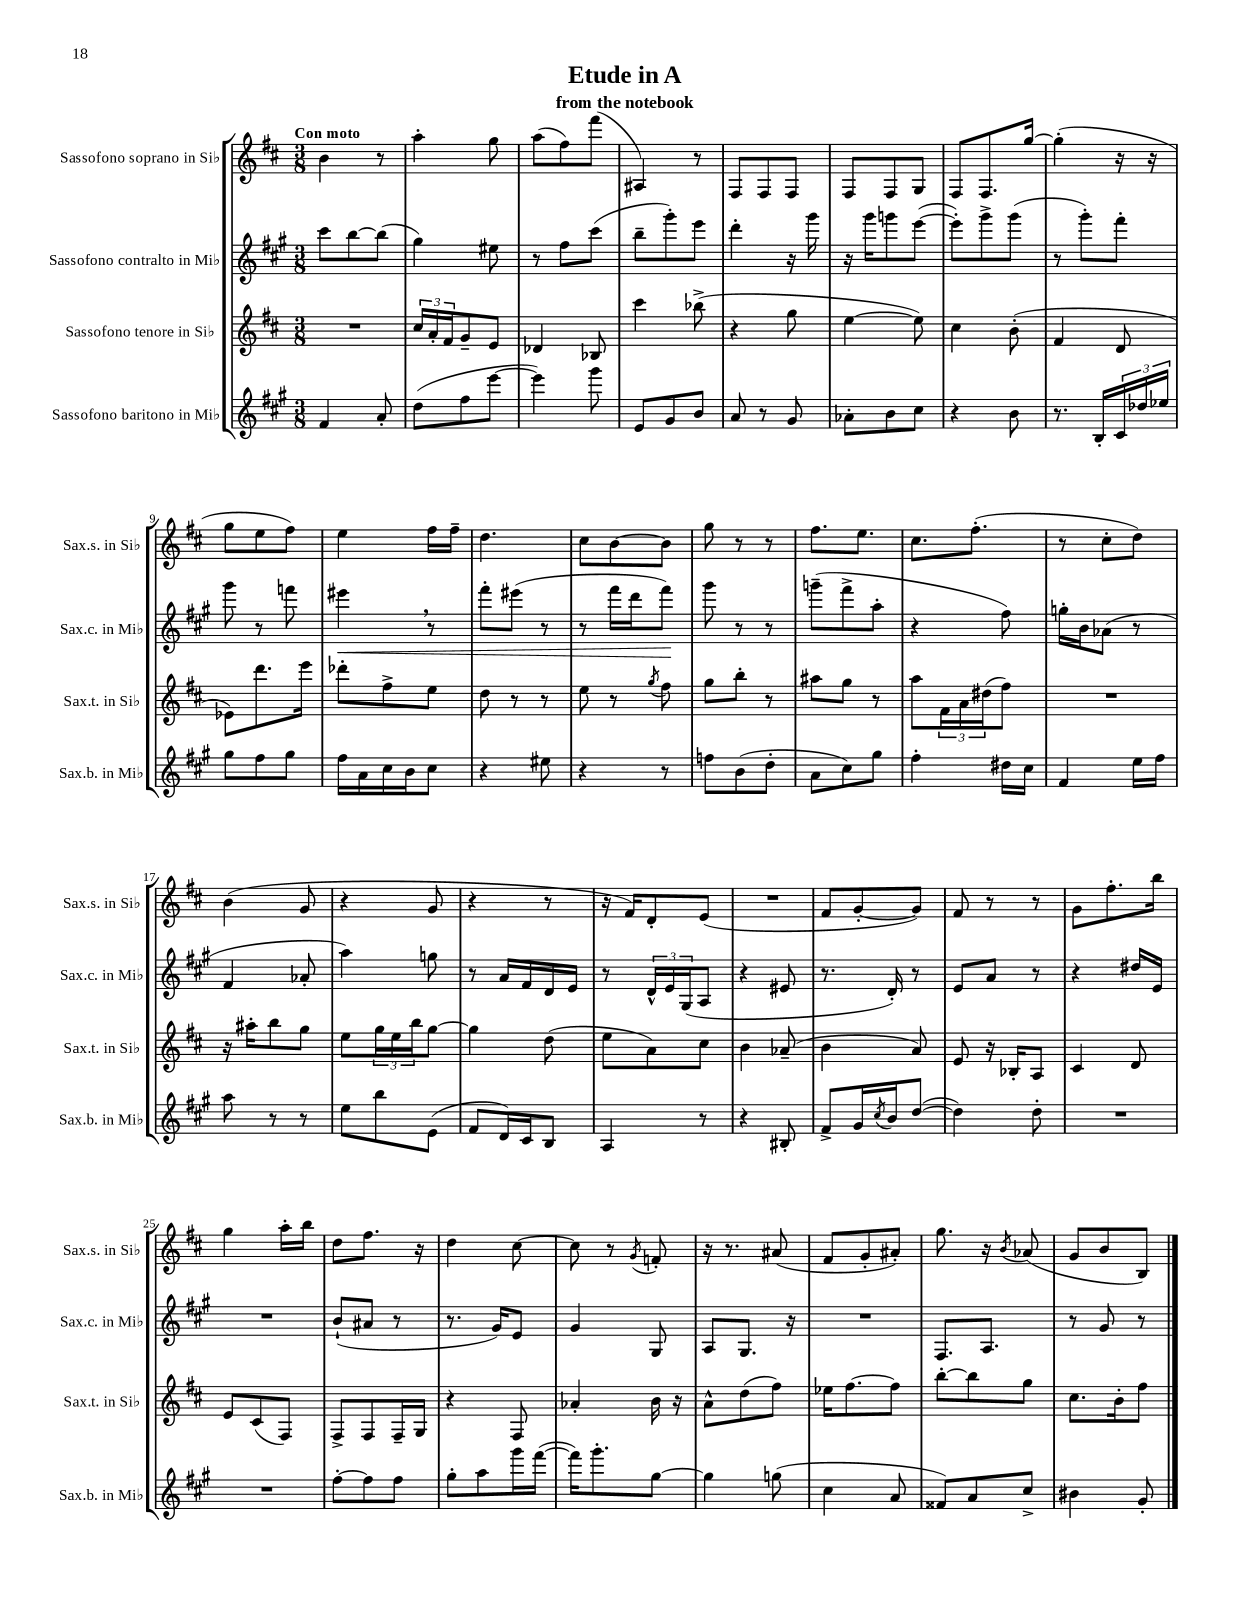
\header { title = "Etude in A" subtitle = "from the notebook" }
<<
\new StaffGroup <<
\new Staff = "s0" \with { instrumentName = "Sassofono soprano in Sib" shortInstrumentName = "Sax.s. in Sib" } {
    \clef treble \key d \major \numericTimeSignature \time 3/8 \tempo "Con moto"
    b'4 r8 |
    a''4-. g''8 |
    a''8( fis''8) fis'''8( |
    ais4) r8 |
    fis8 fis8 fis8 |
    fis8 fis8 g8 |
    fis8 fis8. g''16~ |
    g''4-.( r16 r16 |
    g''8 e''8 fis''8) |
    e''4 fis''16 fis''16-- |
    d''4. |
    cis''8 b'8~ b'8 |
    g''8 r8 r8 |
    fis''8. e''8. |
    cis''8. fis''8.-.( |
    r8 cis''8-. d''8) |
    b'4( g'8 |
    r4 g'8 |
    r4 r8 |
    r16 fis'16) d'8-. e'8( |
    R4. |
    fis'8 g'8~-. g'8) |
    fis'8 r8 r8 |
    g'8 fis''8.-. b''16 |
    g''4 a''16-. b''16 |
    d''8 fis''8. r16 |
    d''4 cis''8~ |
    cis''8 r8 \acciaccatura { g'8 } f'8-. |
    r16 r8. ais'8( |
    fis'8 g'8-. ais'8-.) |
    g''8. r16 \acciaccatura { b'8 } aes'8( |
    g'8 b'8 b8) \bar "|." |
}
\new Staff = "s1" \with { instrumentName = "Sassofono contralto in Mib" shortInstrumentName = "Sax.c. in Mib" } {
    \clef treble \key a \major \numericTimeSignature \time 3/8
    cis'''8 b''8~ b''8( |
    gis''4) eis''8 |
    r8 fis''8 cis'''8( |
    b''8-- gis'''8-.) e'''8 |
    d'''4-. r16 gis'''16 |
    r16 gis'''16 g'''8 e'''8~( |
    e'''8-.) gis'''8-> gis'''8( |
    r8 gis'''8-.) fis'''8-. |
    gis'''8 r8 f'''8 |
    eis'''4\< \breathe r8 |
    fis'''8-. eis'''8( r8 |
    r8 fis'''16 d'''16 fis'''8\!) |
    gis'''8 r8 r8 |
    g'''8--( fis'''8-> a''8-. |
    r4 fis''8) |
    g''16-. b'16 aes'8( r8 |
    fis'4 aes'8-. |
    a''4) g''8 |
    r8 a'16 fis'16 d'16 e'16 |
    r8 \tuplet 3/2 { d'16-^ e'16 gis16( } a8 |
    r4 eis'8 |
    r8. d'16-.) r8 |
    e'8 a'8 r8 |
    r4 dis''16 e'16 |
    R4. |
    b'8-!( ais'8 r8 |
    r8. gis'16) e'8 |
    gis'4 gis8 |
    a8 gis8. r16 |
    R4. |
    fis8. a8. |
    r8 gis'8 r8 \bar "|." |
}
\new Staff = "s2" \with { instrumentName = "Sassofono tenore in Sib" shortInstrumentName = "Sax.t. in Sib" } {
    \clef treble \key d \major \numericTimeSignature \time 3/8
    R4. |
    \tuplet 3/2 { cis''16 a'16-. fis'16 } g'8-- e'8 |
    des'4 bes8 |
    cis'''4 bes''8->( |
    r4 g''8 |
    e''4~ e''8) |
    cis''4 b'8-.( |
    fis'4 d'8 |
    ees'8) d'''8. e'''16 |
    des'''8-. fis''8-> e''8 |
    d''8 r8 r8 |
    e''8 r8 \acciaccatura { g''8 } fis''8 |
    g''8 b''8-. r8 |
    ais''8 g''8 r8 |
    a''8 \tuplet 3/2 { fis'16 a'16 dis''16( } fis''8) |
    R4. |
    r16 ais''16-. b''8 g''8 |
    e''8 \tuplet 3/2 { g''16 e''16 b''16 } g''8~ |
    g''4 d''8( |
    e''8 a'8) cis''8 |
    b'4 aes'8--( |
    b'4 a'8) |
    e'8 r16 bes16-. a8 |
    cis'4 d'8 |
    e'8 cis'8( fis8) |
    fis8-> fis8 fis16-- g16 |
    r4 fis8 |
    aes'4-. b'16 r16 |
    a'8-^ d''8( fis''8) |
    ees''16 fis''8.~ fis''8 |
    b''8~-. b''8 g''8 |
    cis''8. b'16-. fis''8 \bar "|." |
}
\new Staff = "s3" \with { instrumentName = "Sassofono baritono in Mib" shortInstrumentName = "Sax.b. in Mib" } {
    \clef treble \key a \major \numericTimeSignature \time 3/8
    fis'4 a'8-. |
    d''8( fis''8 e'''8~ |
    e'''4) gis'''8 |
    e'8 gis'8 b'8 |
    a'8 r8 gis'8 |
    aes'8-. b'8 cis''8 |
    r4 b'8 |
    r8. b16-. \tuplet 3/2 { cis'16 des''16 ees''16 } |
    gis''8 fis''8 gis''8 |
    fis''16 a'16 cis''16 b'16 cis''8 |
    r4 eis''8 |
    r4 r8 |
    f''8 b'8( d''8-. |
    a'8 cis''8) gis''8 |
    fis''4-. dis''16 cis''16 |
    fis'4 e''16 fis''16 |
    a''8 r8 r8 |
    e''8 b''8 e'8( |
    fis'8 d'16) cis'16 b8 |
    a4 r8 |
    r4 bis8-. |
    fis'8-> gis'16 \acciaccatura { cis''8 } b'16 d''8~( |
    d''4) d''8-. |
    R4. |
    R4. |
    fis''8~-. fis''8 fis''8 |
    gis''8-. a''8 gis'''16 fis'''16~( |
    fis'''16) gis'''8.-. gis''8~ |
    gis''4 g''8( |
    cis''4 a'8 |
    fisis'8) a'8 cis''8-> |
    bis'4 gis'8-. \bar "|." |
}
>>
>>
